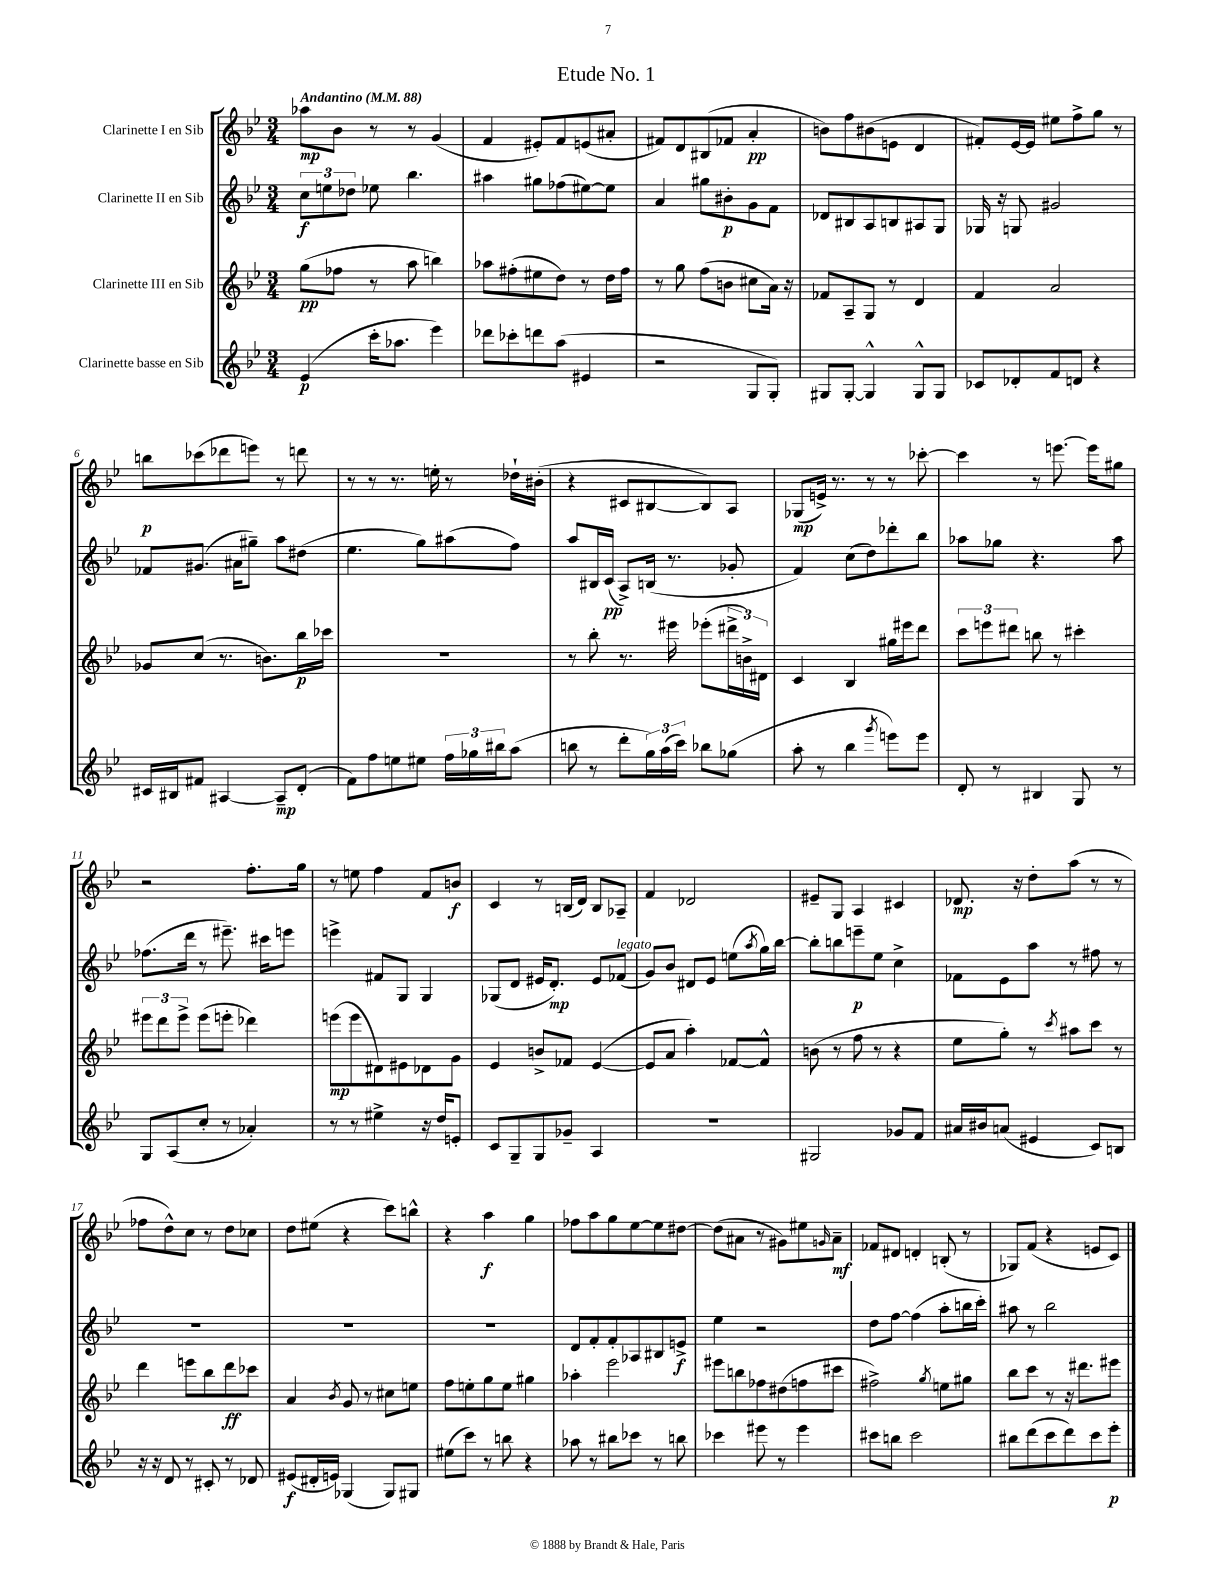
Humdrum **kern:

**kern	**dynam	**kern	**dynam	**kern	**dynam	**kern	**dynam
*part4	*part4	*part3	*part3	*part2	*part2	*part1	*part1
*staff4	*staff4	*staff3	*staff3	*staff2	*staff2	*staff1	*staff1
*I"Clarinette basse en Sib	*	*I"Clarinette III en Sib	*	*I"Clarinette II en Sib	*	*I"Clarinette I en Sib	*
*clefG2	*	*clefG2	*	*clefG2	*	*clefG2	*
*k[b-e-]	*	*k[b-e-]	*	*k[b-e-]	*	*k[b-e-]	*
*M3/4	*	*M3/4	*	*M3/4	*	*M3/4	*
*MM88	*	*MM88	*	*MM88	*	*MM88	*
=1	=1	=1	=1	=1	=1	=1	=1
!	!	!	!	!	!	!LO:TX:a:B:t=Andantino	!
(4e-/	p	(8gg\L	pp	12cc\L	f	8aa-X\L	mp
.	.	.	.	12een\	.	.	.
.	.	8ff-X\J	.	.	.	8b-\J	.
.	.	.	.	12dd-X\J	.	.	.
16ccc'\KL	.	8r	.	8ee-X\	.	8r	.
8.aa-X\J	.	.	.	.	.	.	.
.	.	8aa\	.	4.bb-\	.	8r	.
4eee-\)	.	4bbn\)	.	.	.	(4g/	.
=2	=2	=2	=2	=2	=2	=2	=2
8ddd-X\L	.	8aa-X\L	.	4aa#X\	.	4f/	.
8ccc-X'\	.	(8ff#X'\	.	.	.	.	.
8dddn\	.	8ee#X\	.	8gg#X\L	.	8e#X'/L)	.
(8aa\J	.	8dd\J)	.	(8ff-X\	.	8f/	.
4e#X/	.	8r	.	[8ee#X\)	.	(8en/	.
.	.	16dd\LL	.	8ee#\J]	.	8a#X'/J	.
.	.	16ff#\JJ	.	.	.	.	.
=3	=3	=3	=3	=3	=3	=3	=3
2r	.	8r	.	4a/	.	8f#X/L)	.
.	.	8gg\	.	.	.	8d/	.
.	.	(8ff\L	.	8gg#X\L	.	(8B#X/	.
.	.	8bn\J	.	8b#X'\	p	8f-X/J	.
8G/L	.	8cc#X\L	.	8g\	.	4a'/	pp
8G'/J)	.	16a\Jk)	.	8f\J	.	.	.
.	.	16r	.	.	.	.	.
=4	=4	=4	=4	=4	=4	=4	=4
8G#X/L	.	8f-X/L	.	8d-X/L	.	8bn\L)	.
[8G#'/J	.	8A~/	.	8B#X/	.	8ff\	.
4G#^^/]	.	8G/J	.	8A/	.	(8b#X\	.
.	.	8r	.	8Bn/	.	8en\J	.
8G#^^/L	.	4d/	.	8A#X/	.	4d/	.
8G#/J	.	.	.	8G/J	.	.	.
=5	=5	=5	=5	=5	=5	=5	=5
8c-X/L	.	4f/	.	16G-X/	.	8f#X'/L)	.
.	.	.	.	16r	.	.	.
8d-X'/	.	.	.	8Gn/	.	[16e-/L	.
.	.	.	.	.	.	16e-/JJ]	.
8f/	.	2a/	.	2g#X/	.	8ee#X\L	.
8dn/J	.	.	.	.	.	8ff^\	.
4r	.	.	.	.	.	8gg\J	.
.	.	.	.	.	.	8r	.
!!LO:LB:g=z
=6	=6	=6	=6	=6	=6	=6	=6
16c#X/LL	.	8g-X/L	.	8f-X/L	.	8bbn\L	p
16B#X/J	.	.	.	.	.	.	.
8f#X/J	.	(8cc/J	.	(8.g#X/J	.	(8ccc-X\	.
[4A#X/	.	8.r	.	.	.	8ddd-X\	.
.	.	.	.	16a#X\KL	.	.	.
.	.	.	.	8gg#X~\J)	.	8eeen\J)	.
.	.	8.bn\L)	.	.	.	.	.
8A#~/L]	mp	.	.	8aa\L	.	8r	.
(8d'/J	.	16bb-\L	p	(8dd#X\J	.	8dddn\	.
.	.	16ccc-X\JJ	.	.	.	.	.
=7	=7	=7	=7	=7	=7	=7	=7
8f\L)	.	2.r	.	4.ee-\	.	8r	.
8ff\	.	.	.	.	.	8r	.
8een\	.	.	.	.	.	8.r	.
8ee#X\J	.	.	.	8gg\L)	.	.	.
.	.	.	.	.	.	16een'\	.
24ff\LL	.	.	.	(8aa#X\	.	8r	.
24gg-X\	.	.	.	.	.	.	.
24bb#X\J	.	.	.	.	.	.	.
(8aa\J	.	.	.	8ff\J)	.	16dd-X`\LL	.
.	.	.	.	.	.	(16b#X'\JJ	.
=8	=8	=8	=8	=8	=8	=8	=8
8bbn\	.	8r	.	8aa/L	.	4r	.
8r	.	8bb-'\	.	16B#X/L	.	.	.
.	.	.	.	(16c/JJ	pp	.	.
8ddd'\L	.	8.r	.	8A^/L)	.	8c#X/L	.
24gg\L)	.	.	.	(16Bn/Jk	.	[8B#X/	.
(24aa\	.	.	.	.	.	.	.
.	.	16eee#X\	.	8.r	.	.	.
24ccc\JJ)	.	.	.	.	.	.	.
8bb-X\L	.	(8eee-X'\L	.	.	.	8B#/])	.
(8gg-X\J	.	24ddd#X^\L	.	8g-X'/	.	8A/J	.
.	.	24bn^\)	.	.	.	.	.
.	.	24d#X\JJ	.	.	.	.	.
=9	=9	=9	=9	=9	=9	=9	=9
8aa'\	.	4c/	.	4f/)	.	(8G-X/L	mp
8r	.	.	.	.	.	16en^/Jk)	.
.	.	.	.	.	.	8.r	.
4bb-\	.	4B-/	.	(8cc\L	.	.	.
.	.	.	.	8dd\)	.	8r	.
8qggg/	.	.	.	.	.	.	.
8eeen\L)	.	16gg#X\LL	.	8ddd-X'\	.	8r	.
.	.	16eee#X\J	.	.	.	.	.
8eee\J	.	8ddd\J	.	8bb-\J	.	[8ccc-X'\	.
=10	=10	=10	=10	=10	=10	=10	=10
8d'/	.	12ccc\L	.	8aa-X\L	.	4ccc-\]	.
.	.	12eeen\	.	.	.	.	.
8r	.	.	.	8gg-X\J	.	.	.
.	.	12ddd#X\J	.	.	.	.	.
4B#X/	.	8bbn\	.	4.r	.	8r	.
.	.	8r	.	.	.	[8.eeen\	.
8G/	.	4ccc#X'\	.	.	.	.	.
.	.	.	.	.	.	16eee\KL]	.
8r	.	.	.	8aa-\	.	8gg#X\J	.
!!LO:LB:g=z
=11	=11	=11	=11	=11	=11	=11	=11
8G/L	.	12eee#X\L	.	(8.ff-X\L	.	2r	.
.	.	12ddd\	.	.	.	.	.
(8A/	.	.	.	.	.	.	.
.	.	12eee#^\J	.	.	.	.	.
.	.	.	.	16ddd\Jk	.	.	.
8cc'/J	.	(8eee#\L	.	8r	.	.	.
8r	.	8eeen'\J	.	8.eee#X~\)	.	.	.
4a-X'/)	.	4ddd-X\)	.	.	.	8.ff'\L	.
.	.	.	.	16ccc#X\KL	.	.	.
.	.	.	.	8eeen\J	.	.	.
.	.	.	.	.	.	16gg\Jk	.
=12	=12	=12	=12	=12	=12	=12	=12
8r	.	(8eeen\L	mp	4eeen^\	.	8r	.
8r	.	8eee\	.	.	.	8een\	.
4ee#X^\	.	8d#X\)	.	8f#X/L	.	4ff\	.
.	.	8e#X\	.	8G/J	.	.	.
16r	.	8d-X\	.	4G/	.	8f/L	.
16dd/KL	.	.	.	.	.	.	.
8en'/J	.	8g\J	.	.	.	8bn/J	f
=13	=13	=13	=13	=13	=13	=13	=13
8c/L	.	4e-/	.	(8G-X/L	.	4c/	.
8G~/	.	.	.	8d/J	.	.	.
8G/	.	8bn^/L	.	16e#X/KL	.	8r	.
.	.	.	.	8.d'/J)	mp	.	.
8g-X~/J	.	8f-X/J	.	.	.	(16Bn/LL	.
.	.	.	.	.	.	16d/JJ)	.
4A/	.	([4e-/	.	8e#/L	.	8B/L	.
!	!	!	!	!LO:TX:a:i:t=legato	!	!	!
.	.	.	.	(8f-X/J	.	8A-X~/J	.
=14	=14	=14	=14	=14	=14	=14	=14
2.r	.	8e-/L]	.	8g/L)	.	4f/	.
.	.	8a/J	.	8b-/J	.	.	.
.	.	4aa'\)	.	8d#X/L	.	2d-X/	.
.	.	.	.	8e-/J	.	.	.
.	.	[8f-X/L	.	(8een\L	.	.	.
.	.	.	.	8qaa/	.	.	.
.	.	8f-^^/J]	.	16gg\L)	.	.	.
.	.	.	.	[16bb-\JJ	.	.	.
=15	=15	=15	=15	=15	=15	=15	=15
2G#X/	.	(8bn\	.	8bb-'\L]	.	8e#X~/L	.
.	.	8r	.	8bbn\	.	8G/J	.
.	.	8ff\	.	8eeen~\	p	4A/	.
.	.	8r	.	8ee-\J	.	.	.
8g-X/L	.	4r	.	4cc^\	.	4c#X/	.
8f/J	.	.	.	.	.	.	.
=16	=16	=16	=16	=16	=16	=16	=16
16a#X/LL	.	8ee-\L	.	8f-X\L	.	8.d-X/	mp
16b#X/J	.	.	.	.	.	.	.
(8an/J	.	8gg'\J)	.	8e-\	.	.	.
.	.	.	.	.	.	16r	.
4e#X/	.	8r	.	8aa\J	.	8dd'\L	.
.	.	8qccc/	.	.	.	.	.
.	.	8aa#X\L	.	8r	.	(8aa\J	.
8c/L)	.	8ccc\J	.	8ff#X\	.	8r	.
8Bn/J	.	8r	.	8r	.	8r	.
!!LO:LB:g=z
=17	=17	=17	=17	=17	=17	=17	=17
16r	.	4ddd\	.	2.r	.	8ff-X\L	.
16r	.	.	.	.	.	.	.
8d/	.	.	.	.	.	8dd^^\)	.
8r	.	8eeen\L	.	.	.	8cc\J	.
8c#X'/	.	8bb-\	.	.	.	8r	.
8r	.	8ddd\	ff	.	.	8dd\L	.
8d-X/	.	8ccc-X\J	.	.	.	8cc-X\J	.
=18	=18	=18	=18	=18	=18	=18	=18
(8e#X/L	f	4a/	.	2.r	.	8dd\L	.
16d#X'/L	.	.	.	.	.	(8ee#X\J	.
16en/JJ)	.	.	.	.	.	.	.
.	.	8qb-/	.	.	.	.	.
(4G-X/	.	8g/	.	.	.	4r	.
.	.	8r	.	.	.	.	.
8G-/L)	.	8cc#X\L	.	.	.	8ccc\L)	.
8G#X/J	.	8een\J	.	.	.	8bbn^^\J	.
=19	=19	=19	=19	=19	=19	=19	=19
(8ee#X\L	.	8ff\L	.	2.r	.	4r	.
8ccc\J)	.	8een'\	.	.	.	.	.
8r	.	8gg\	.	.	.	4aa\	f
8bbn\	.	8ee\J	.	.	.	.	.
4r	.	4gg#X\	.	.	.	4gg\	.
=20	=20	=20	=20	=20	=20	=20	=20
8aa-X\	.	4aa-X'\	.	8d/L	.	8ff-X\L	.
8r	.	.	.	8f'/	.	8aa\	.
8bb#X\L	.	2eee-\	.	8f'/	.	8gg\	.
8ccc-X\J	.	.	.	8A-X/	.	[8ee-\	.
8r	.	.	.	8B#X/	.	8ee-\]	.
8bbn\	.	.	.	8en^/J	f	[8dd#X\J	.
=21	=21	=21	=21	=21	=21	=21	=21
4ccc-X\	.	8eee#X\L	.	4ee-\	.	(8dd#\L]	.
.	.	8bbn\	.	.	.	8a#X\J	.
8eee#X\	.	8ff-X\	.	2r	.	8r	.
8r	.	(8dd#X\	.	.	.	8g#X\L)	.
4eee#\	.	8ffn\	.	.	.	8ee#X\	.
.	.	.	.	.	.	16qqgn/	.
.	.	8ccc#X\J	.	.	.	8a#~\J	mf
=22	=22	=22	=22	=22	=22	=22	=22
8ccc#X\L	.	2ff#X^\)	.	8dd\L	.	8f-X/L	.
8bbn\J	.	.	.	[8ff\J	.	8d#X/J	.
2ccc#\	.	.	.	(4ff\]	.	4dn'/	.
.	.	8qgg/	.	.	.	.	.
.	.	8een\L	.	8aa'\L	.	(8Bn'/	.
.	.	8gg#X\J	.	16bbn\L	.	8r	.
.	.	.	.	16ccc'\JJ)	.	.	.
=23	=23	=23	=23	=23	=23	=23	=23
8bb#X\L	.	8bb-\L	.	8aa#X\	.	8G-X/L)	.
(8ddd\	.	8ccc\J	.	8r	.	(8f/J	.
8ccc\	.	8r	.	2bb-\	.	4r	.
8ddd\)	.	16r	.	.	.	.	.
.	.	8.ddd#X\L	.	.	.	.	.
8ccc\	.	.	.	.	.	8en/L	.
8eee-'\J	p	8eee#X\J	.	.	.	8c/J)	.
==	==	==	==	==	==	==	==
*-	*-	*-	*-	*-	*-	*-	*-
